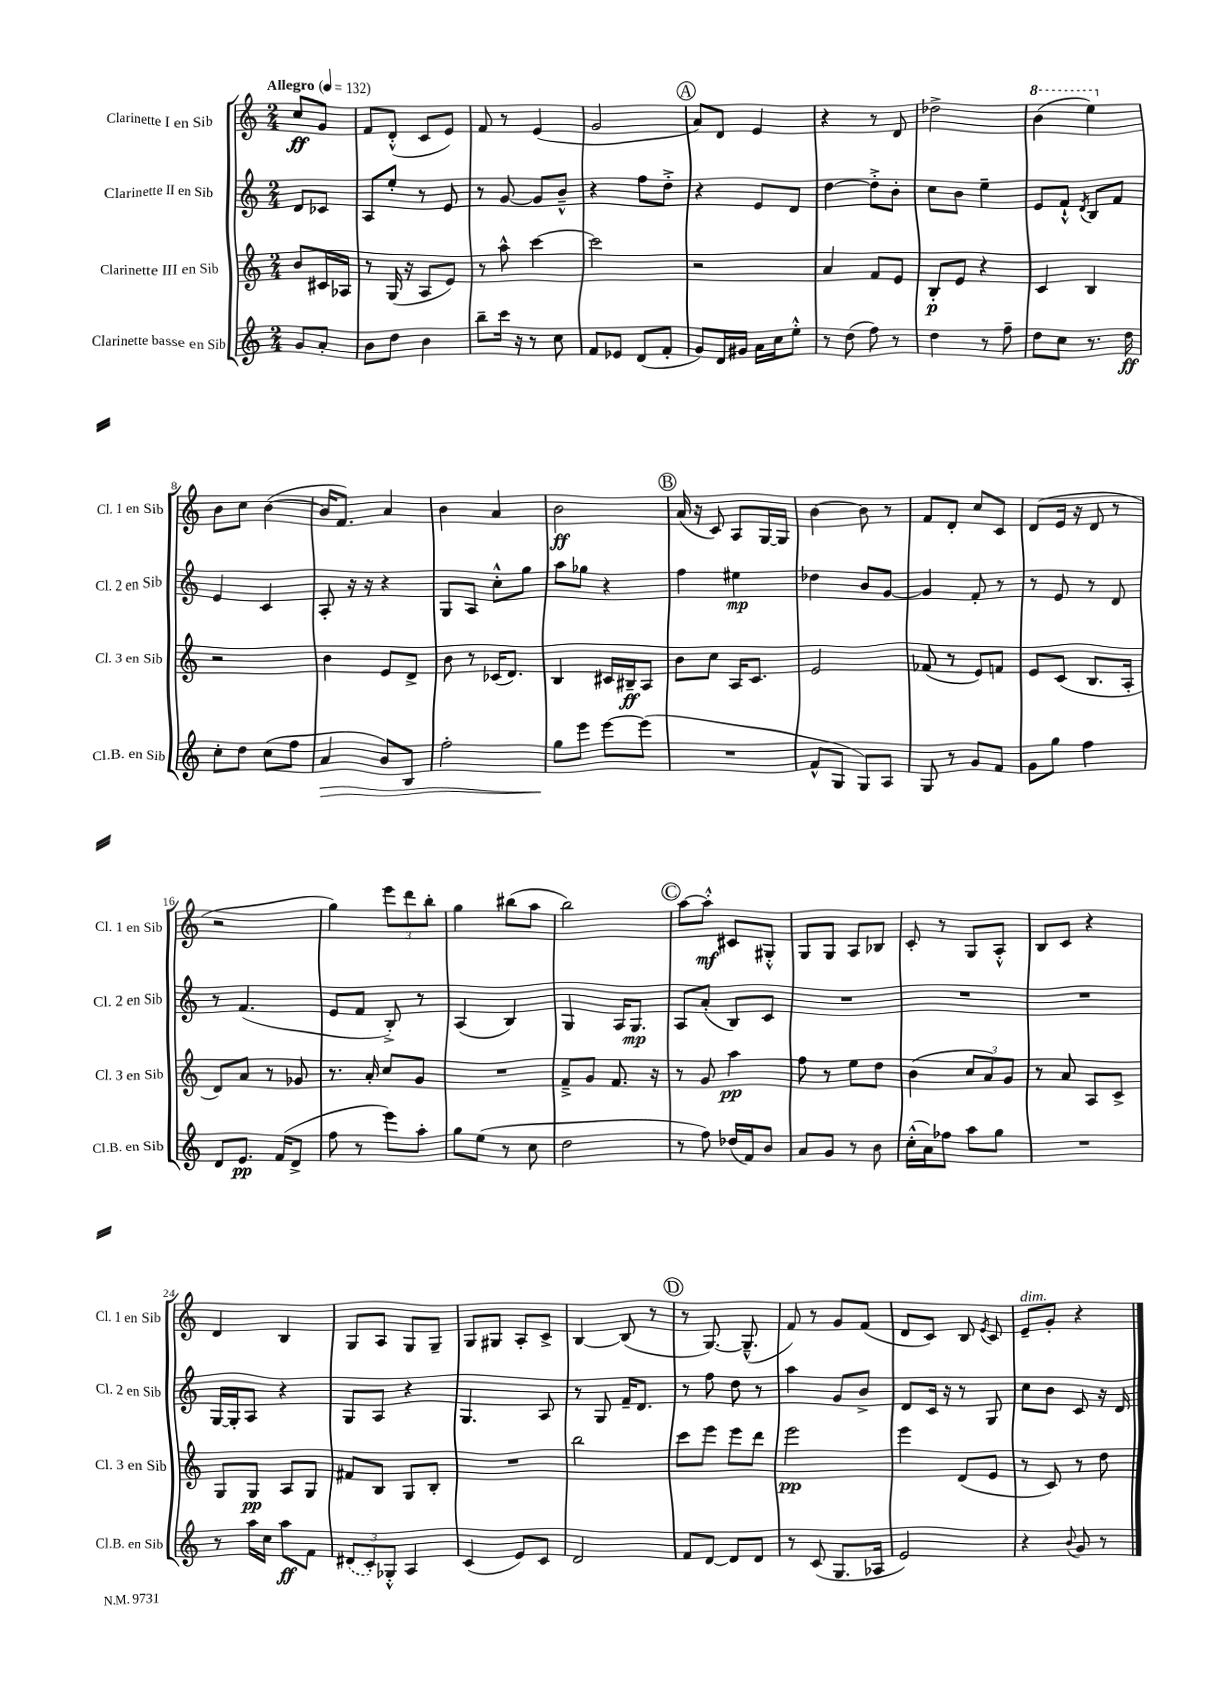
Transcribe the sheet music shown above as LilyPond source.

<<
\new StaffGroup <<
\new Staff = "s0" \with { instrumentName = "Clarinette I en Sib" shortInstrumentName = "Cl. 1 en Sib" } {
    \clef treble \key c \major \numericTimeSignature \time 2/4 \partial 4 \tempo "Allegro" 4 = 132
    \autoBeamOff c''8[\ff g'8] |
    f'8[ d'8]-.-^( c'8[ e'8]) |
    f'8 r8 e'4( |
    g'2 |
    \mark \markup { \circle "A" } a'8[) d'8] e'4 |
    r4 r8 d'8 |
    des''2-> |
    \ottava #1 b''4( e'''4) \ottava #0 |
    b'8[ c''8] b'4~( |
    b'16[ f'8.]) a'4 |
    b'4 a'4 |
    b'2\ff |
    \mark \markup { \circle "B" } a'16( r16 c'8) a8[ g16~ g16] |
    b'4~ b'8 r8 |
    f'8[ d'8]-. c''8[ c'8] |
    d'8[( e'16] r16 d'8 r8 |
    r2 |
    g''4) \tuplet 3/2 { e'''8[ d'''8 b''8]-. } |
    g''4 bis''8[( a''8] |
    b''2) |
    \mark \markup { \circle "C" } a''8[~ a''8]-.-^\mf cis'8[ gis8]-.-^ |
    g8[ g8] a8[ bes8] |
    c'8-. r8 g8[ a8]-.-^ |
    b8[ c'8] r4 |
    d'4 b4 |
    g8[ a8] g8[ g8]-- |
    g8[ gis8] a8[-. c'8]-> |
    b4~ b8( r8 |
    \mark \markup { \circle "D" } r8 g8.~) g8.---^( |
    f'8) r8 g'8[ f'8]( |
    d'8[ c'8]) b8 \acciaccatura { e'8 } c'8 |
    e'8[--^\markup { \italic "dim." } g'8]-. r4 \bar "|." |
}
\new Staff = "s1" \with { instrumentName = "Clarinette II en Sib" shortInstrumentName = "Cl. 2 en Sib" } {
    \clef treble \key c \major \numericTimeSignature \time 2/4 \partial 4
    \autoBeamOff d'8[ ces'8] |
    a8[ e''8]-. r8 e'8 |
    r8 g'8~ g'8[ b'8]---^ |
    r4 f''8[ d''8]-.-> |
    \mark \markup { \circle "A" } r4 e'8[ d'8] |
    d''4~ d''8[-.-> b'8]-. |
    c''8[ b'8] e''4-- |
    e'8[ f'8]-!-^ \acciaccatura { d'8 } b8[ f'8] |
    e'4 c'4 |
    a8-. r16 r16 r4 |
    g8[ a8] c''8[-.-^ g''8] |
    a''8[ ges''8] r4 |
    \mark \markup { \circle "B" } f''4 eis''4\mp |
    des''4 b'8[ g'8]~ |
    g'4 f'8-. r8 |
    r8 e'8 r8 d'8 |
    r8 f'4.( |
    e'8[ f'8] b8-.->) r8 |
    a4( b4) |
    g4 a16[ g8.]\mp |
    \mark \markup { \circle "C" } a8[ a'8]-.( b8[) c'8] |
    R2 |
    R2 |
    R2 |
    g16[~ g16-. a8] r4 |
    g8[ a8] r4 |
    g4. a8 |
    r8 g8 f'16[-- d'8.] |
    \mark \markup { \circle "D" } r8 f''8 d''8 r8 |
    a''4 g'8[ b'8]-> |
    d'8[ c'16] r16 r8 g8 |
    c''8[ b'8] c'8 r16 d'16 \bar "|." |
}
\new Staff = "s2" \with { instrumentName = "Clarinette III en Sib" shortInstrumentName = "Cl. 3 en Sib" } {
    \clef treble \key c \major \numericTimeSignature \time 2/4 \partial 4
    \autoBeamOff b'8[ cis'16 aes16] |
    r8 g16( r16 a8[ e'8]) |
    r8 a''8-^ c'''4~ |
    c'''2 |
    \mark \markup { \circle "A" } r2 |
    a'4 f'8[ e'8] |
    b8[-.\p e'8] r4 |
    c'4 b4 |
    r2 |
    b'4 e'8[ d'8]-> |
    b'8 r8 ces'16[( d'8.]) |
    b4 cis'16[ bis16--\ff a8] |
    \mark \markup { \circle "B" } b'8[ c''8] a16[ c'8.] |
    e'2 |
    fes'8( r8 e'8[) f'8] |
    e'8[ c'8]( b8.[ a16]-. |
    d'8[) a'8] r8 ges'8 |
    r8. a'16-. c''8[ g'8] |
    R2 |
    f'8[---> g'8] f'8. r16 |
    \mark \markup { \circle "C" } r8 g'8 a''4\pp |
    f''8 r8 e''8[ d''8] |
    b'4( \tuplet 3/2 { c''8[ a'8) g'8] } |
    r8 a'8 a8[ c'8]-> |
    g8[ g8]\pp a8[ g8] |
    fis'8[ b8] g8[ b8]-. |
    R2 |
    b''2 |
    \mark \markup { \circle "D" } c'''8[ e'''8] e'''8[ d'''8] |
    e'''2\pp |
    e'''4 d'8[( e'8] |
    r8 c'8) r8 d''8 \bar "|." |
}
\new Staff = "s3" \with { instrumentName = "Clarinette basse en Sib" shortInstrumentName = "Cl.B. en Sib" } {
    \clef treble \key c \major \numericTimeSignature \time 2/4 \partial 4
    \autoBeamOff g'8[ a'8]-. |
    b'8[ d''8] b'4 |
    b''8[-- c'''16] r16 r8 c''8 |
    f'8[ ees'8] d'8[( f'8]-. |
    \mark \markup { \circle "A" } g'8[) d'16 gis'16] a'16[ c''16 e''8]-.-^ |
    r8 d''8( f''8) r8 |
    d''4 r8 f''8-- |
    d''8[ c''8] r8. d''16\ff |
    c''8[-. d''8] c''8[( f''8] |
    a'4\> b'8[) b8] |
    f''2-. |
    g''8[\! e'''8] e'''8[~ e'''8]( |
    \mark \markup { \circle "B" } R2 |
    f'8[-^ g8] g8[) a8] |
    g8 r8 g'8[ f'8] |
    g'8[ g''8] f''4 |
    d'8[ e'8.]\pp f'16[( d'8]-> |
    f''8 r8 e'''8[) a''8]-. |
    g''8[ e''8]( r8 c''8 |
    d''2 |
    \mark \markup { \circle "C" } r8 f''8) des''16[( f'16) b'8] |
    a'8[ g'8] r8 b'8 |
    c''16[-.-^( a'16) fes''8] a''8[ g''8] |
    R2 |
    r8 a''16[ c''16] a''8[\ff f'8] |
    \tuplet 3/2 { \once \slurDashed dis'8[( c'8-.) ges8]-.-^ } a4 |
    c'4( e'8[) c'8] |
    d'2 |
    \mark \markup { \circle "D" } f'8[ d'8]~ d'8[ d'8] |
    r8 c'8( g8.[ aes16] |
    e'2) |
    r4 \appoggiatura { b'8 } g'8 r8 \bar "|." |
}
>>
>>
